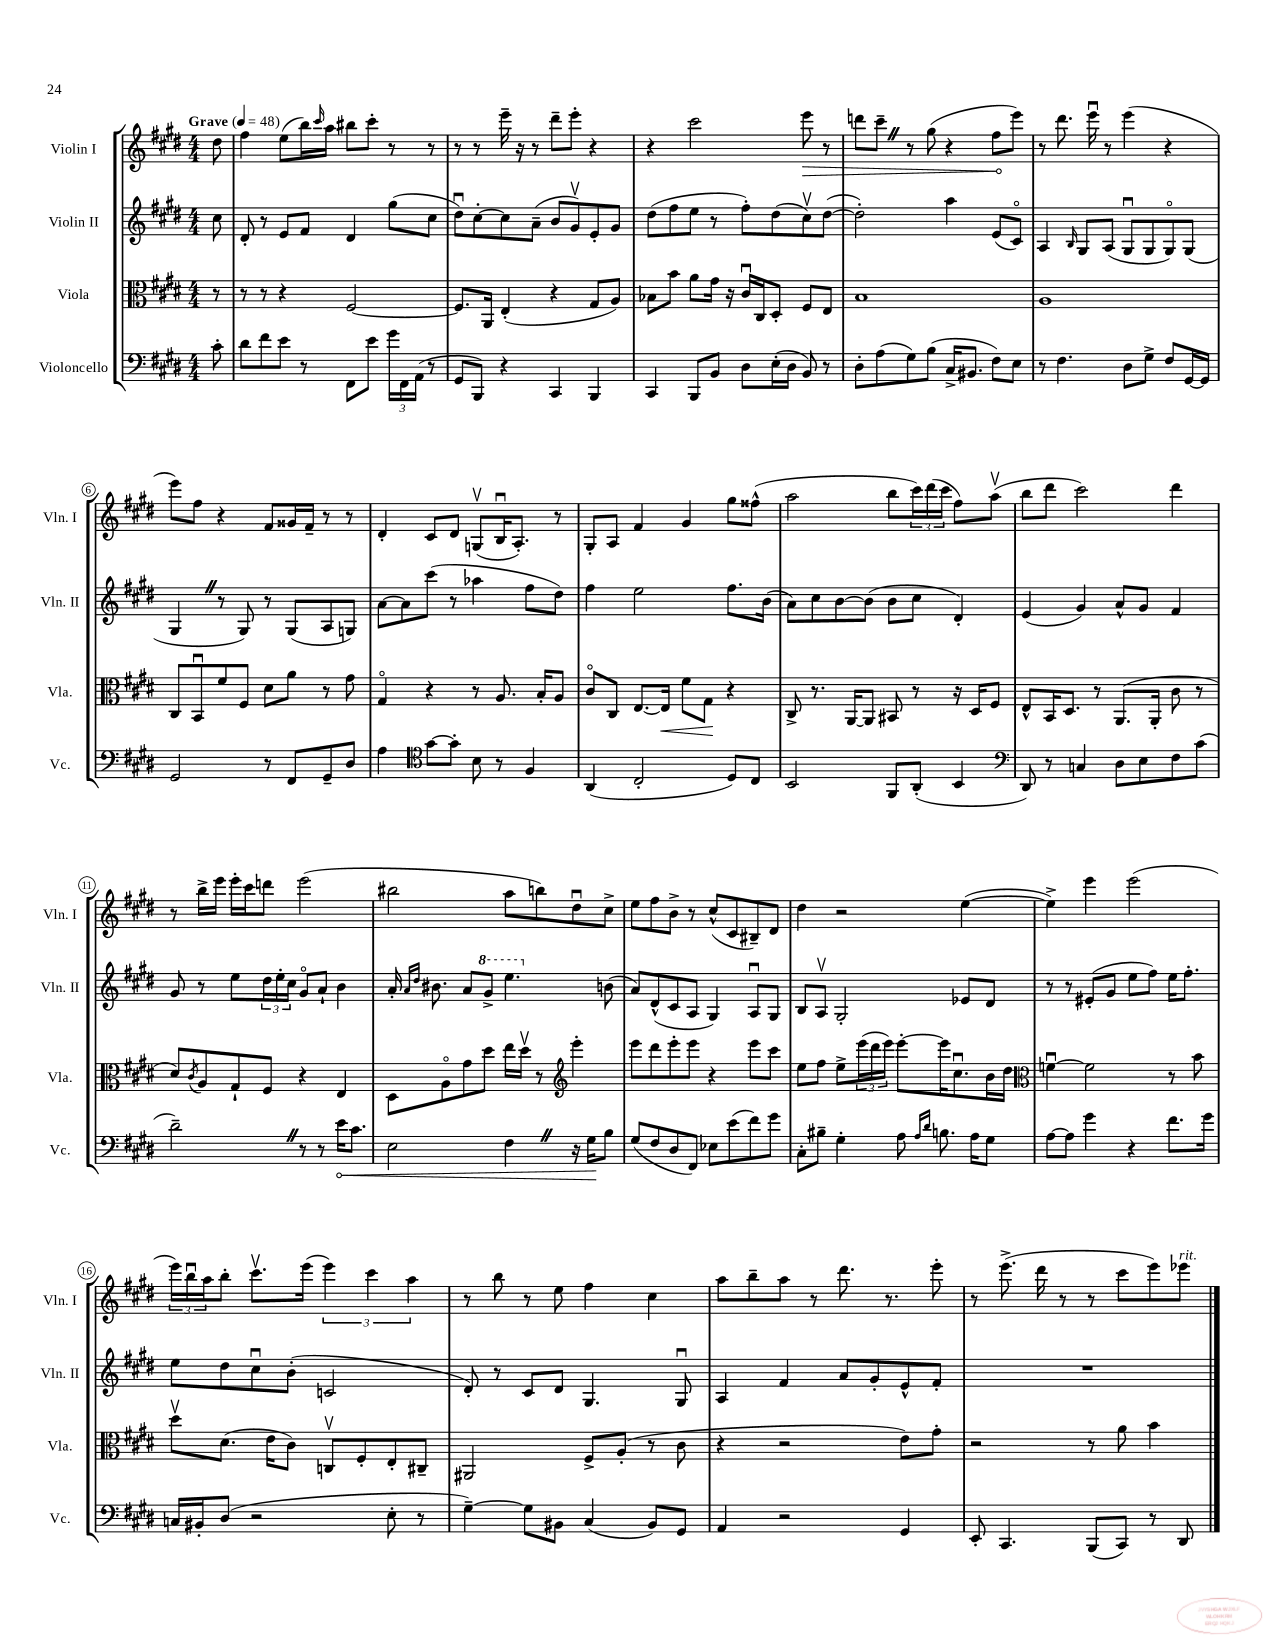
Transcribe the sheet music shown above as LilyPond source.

<<
\new StaffGroup <<
\new Staff = "s0" \with { instrumentName = "Violin I" shortInstrumentName = "Vln. I" } {
    \clef treble \key e \major \numericTimeSignature \time 4/4 \partial 8 \tempo "Grave" 4 = 48
    dis''8 |
    fis''4 e''8( b''16) \grace { cis'''16 } a''16 bis''8 cis'''8-. r8 r8 |
    r8 r8 e'''16-- r16 r8 dis'''8-- e'''8-. r4 |
    r4 cis'''2 \once \override Hairpin.circled-tip = ##t e'''8\> r8 |
    d'''8 cis'''8-- \once \override BreathingSign.text = \markup { \musicglyph "scripts.caesura.straight" } \breathe r8 gis''8( r4 fis''8\! e'''8) |
    r8 dis'''8. e'''16\downbow r8 e'''4( r4 |
    e'''8) fis''8 r4 fis'8 gisis'16 fis'16-- r8 r8 |
    dis'4-. cis'8 dis'8 g8\upbow( b16\downbow a8.-.) r8 |
    gis8-. a8 fis'4 gis'4 gis''8 fisis''8-^( |
    a''2 b''8 \tuplet 3/2 { cis'''16) dis'''16( cis'''16 } fis''8) a''8\upbow( |
    b''8 dis'''8 cis'''2) dis'''4 |
    r8 b''16-> e'''16 e'''16-. cis'''16 d'''8 e'''2( |
    bis''2 a''8 b''8) dis''8\downbow cis''8-> |
    e''8 fis''8 b'8-> r8 cis''8-^( cis'8 bis8--) dis'8 |
    dis''4 r2 e''4~( |
    e''4->) e'''4 e'''2( |
    \tuplet 3/2 { e'''16) b''16\downbow a''16 } b''8-. cis'''8.\upbow e'''16( \tuplet 3/2 { e'''4) cis'''4 a''4 } |
    r8 b''8 r8 e''8 fis''4 cis''4 |
    a''8 b''8-- a''8 r8 dis'''8. r8. e'''8-. |
    r8 e'''8.->( dis'''16 r8 r8 cis'''8 e'''8) ees'''8^\markup { \italic "rit." } \bar "|." |
}
\new Staff = "s1" \with { instrumentName = "Violin II" shortInstrumentName = "Vln. II" } {
    \clef treble \key e \major \numericTimeSignature \time 4/4 \partial 8
    cis''8 |
    dis'8-. r8 e'8 fis'8 dis'4 gis''8( cis''8 |
    dis''8\downbow) cis''8~-. cis''8 a'8--( b'8 gis'8\upbow) e'8-. gis'8 |
    dis''8( fis''8 e''8 r8 fis''8-.) dis''8( cis''8\upbow) dis''8~( |
    dis''2-.) a''4 e'8( cis'8\flageolet) |
    a4 \grace { b16 } gis8 a8( gis8\downbow gis8 gis8\flageolet) gis8( |
    gis4 \once \override BreathingSign.text = \markup { \musicglyph "scripts.caesura.straight" } \breathe r8 gis8) r8 gis8( a8 g8) |
    a'8~ a'8 cis'''8( r8 aes''4 fis''8 dis''8) |
    fis''4 e''2 fis''8. b'16( |
    a'8) cis''8 b'8~ b'8( b'8 cis''8 dis'4-.) |
    e'4( gis'4) a'8-^ gis'8 fis'4 |
    gis'8 r8 e''8 \tuplet 3/2 { dis''16 e''16-. cis''16 } gis'8\flageolet a'8-! b'4 |
    a'16-. \grace { a'16 dis''16 } bis'8. a'8 \ottava #1 gis''8-> e'''4. \ottava #0 b'8( |
    a'8) dis'8-^( cis'8 a8 gis4) a8\downbow gis8 |
    b8 a8\upbow gis2-. ees'8 dis'8 |
    r8 r8 eis'8-.( gis'8 e''8 fis''8) e''16 fis''8.-. |
    e''8 dis''8 cis''8\downbow b'8-.( c'2 |
    dis'8-.) r8 cis'8 dis'8 gis4. gis8\downbow |
    a4 fis'4 a'8 gis'8-. e'8-^ fis'8-. |
    R1 \bar "|." |
}
\new Staff = "s2" \with { instrumentName = "Viola" shortInstrumentName = "Vla." } {
    \clef alto \key e \major \numericTimeSignature \time 4/4 \partial 8
    r8 |
    r8 r8 r4 fis2~ |
    fis8. a,16 e4-.( r4 gis8 a8) |
    bes8 b'8 a'8 gis'16 r16 cis'16\downbow cis16 dis8-. fis8 e8 |
    b1 |
    a1 |
    cis8 b,8\downbow fis'8 fis8 dis'8 a'8 r8 gis'8 |
    gis4\flageolet r4 r8 a8. b16-. a8 |
    cis'8\flageolet cis8 e8.~ e16\< fis'8 gis8\! r4 |
    cis8-> r8. a,16~ a,8 bis,8 r8 r16 dis16 fis8 |
    e8-^ b,16 dis8. r8 a,8.( a,16-. cis'8 r8 |
    dis'8) \acciaccatura { cis'8 } a8 gis8-! fis8 r4 e4 |
    dis8 a8\flageolet gis'8 dis''8 e''16 dis''16\upbow r8 \clef treble e'''4-. |
    e'''8 dis'''8 e'''8-. e'''8 r4 e'''8 cis'''8 |
    e''8 fis''8 e''8-> \tuplet 3/2 { e'''16( dis'''16 e'''16) } e'''8~-. e'''16 cis''8.\downbow b'16 dis''16 |
    \clef alto f'4~\downbow f'2 r8 b'8 |
    dis''8\upbow dis'8.( e'16 cis'8) c8\upbow fis8-. e8-. cis8-- |
    ais,2 fis8-> a8-.( r8 cis'8 |
    r4 r2 e'8) gis'8-. |
    r2 r8 a'8 b'4 \bar "|." |
}
\new Staff = "s3" \with { instrumentName = "Violoncello" shortInstrumentName = "Vc." } {
    \clef bass \key e \major \numericTimeSignature \time 4/4 \partial 8
    cis'8-. |
    dis'8 fis'8 e'8 r8 fis,8 e'8 \tuplet 3/2 { gis'16 fis,16 a,16( } r8 |
    gis,8 b,,8) r4 cis,4 b,,4 |
    cis,4 b,,8 b,8 dis8 e16-.( dis16 b,8) r8 |
    dis8-. a8( gis8) b8( cis16-> bis,8. fis8) e8 |
    r8 fis4. dis8 gis8-> fis8 gis,16~ gis,16 |
    gis,2 r8 fis,8 gis,8-- dis8 |
    a4 \clef tenor gis'8~ gis'8-. b8 r8 fis4 |
    a,4( cis2-. dis8) cis8 |
    b,2 fis,8 a,8-.( b,4 |
    \clef bass dis,8) r8 c4 dis8 e8 fis8 cis'8( |
    dis'2--) \once \override BreathingSign.text = \markup { \musicglyph "scripts.caesura.straight" } \breathe r8 r8 \once \override Hairpin.circled-tip = ##t e'16\< cis'8. |
    e2 fis4 \once \override BreathingSign.text = \markup { \musicglyph "scripts.caesura.straight" } \breathe r16 gis16\! b8 |
    gis8( fis8 dis8 fis,8) ees8 e'8( fis'8) gis'8 |
    cis8-. bis8-- gis4-. a8 \grace { a16 dis'16 } b8. a16 gis8 |
    a8~ a8 gis'4 r4 fis'8. gis'16 |
    c16 bis,16-. dis8( r2 e8-. r8 |
    gis4~--) gis8 bis,8 cis4( bis,8) gis,8 |
    a,4 r2 gis,4 |
    e,8-. cis,4. b,,8( cis,8) r8 dis,8 \bar "|." |
}
>>
>>
\layout { \context { \Score \override BarNumber.stencil = #(make-stencil-circler 0.1 0.3 ly:text-interface::print) } }
